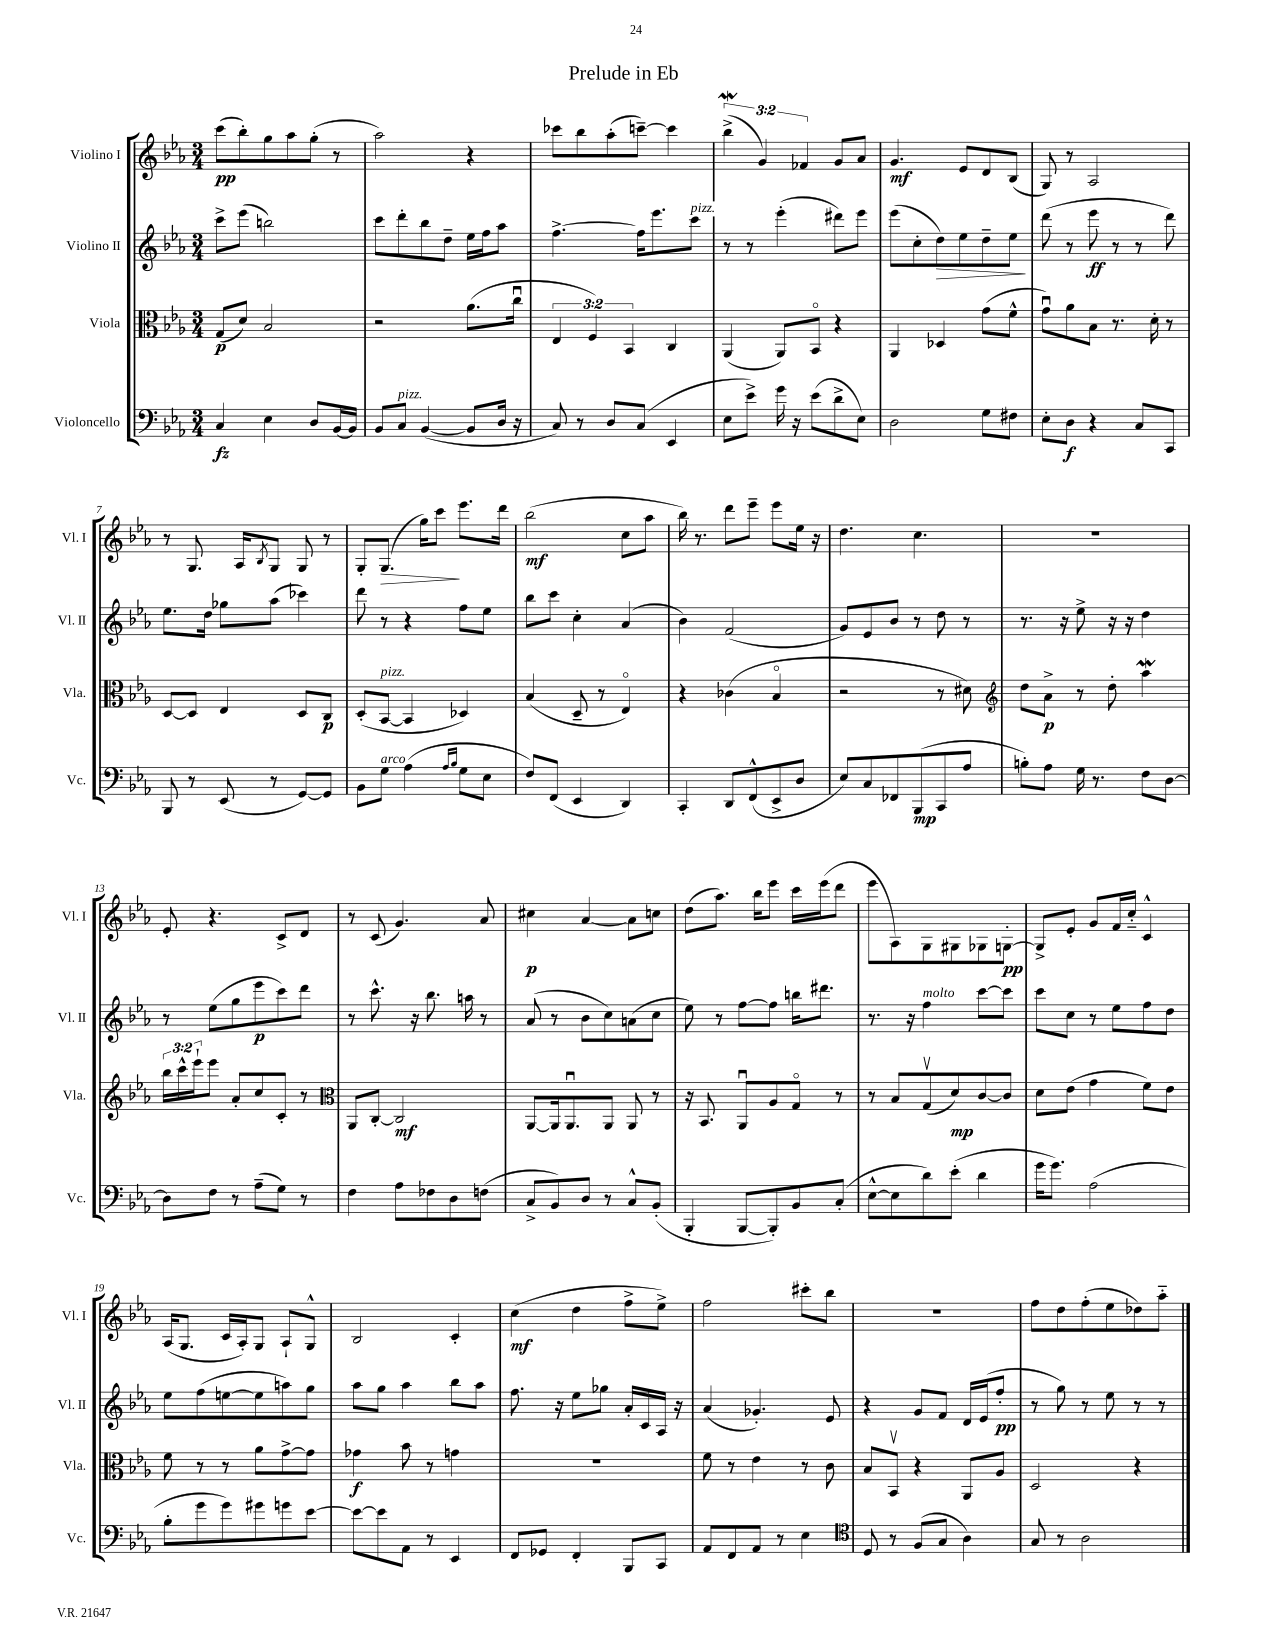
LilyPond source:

\header { title = "Prelude in Eb" }
<<
\new StaffGroup <<
\new Staff = "s0" \with { instrumentName = "Violino I" shortInstrumentName = "Vl. I" } {
    \clef treble \key ees \major \numericTimeSignature \time 3/4 \override Staff.TupletNumber.text = #tuplet-number::calc-fraction-text
    c'''8\pp( bes''8-.) g''8 aes''8 g''8-.( r8 |
    aes''2) r4 |
    ces'''8 bes''8 aes''8-.( c'''8~--) c'''4 |
    \tuplet 3/2 { bes''4->\mordent( g'4) fes'4 } g'8 aes'8 |
    g'4.\mf ees'8 d'8 bes8( |
    g8) r8 aes2 |
    r8 g8. aes16 \acciaccatura { bes8 } g8 g8 r8 |
    g8-. g8.\>( g''16) c'''8\! ees'''8. d'''16 |
    bes''2\mf( c''8 aes''8 |
    bes''16) r8. d'''8 ees'''8-- ees'''8 ees''16 r16 |
    d''4. c''4. |
    R2. |
    ees'8-. r4. c'8-> d'8 |
    r8 c'8( g'4.) aes'8 |
    cis''4\p aes'4~ aes'8 c''8 |
    d''8( aes''8.) bes''16 ees'''8 c'''16 ees'''16( d'''8 |
    ees'''8 aes8) g8 gis8 ges8 g8~-.\pp |
    g8-> ees'8-. g'8 f'16 c''16-_ c'4-^ |
    aes16( g8. c'16 aes16-.) g8 aes8-! g8-^ |
    bes2 c'4-. |
    c''4\mf( d''4 f''8-> ees''8->) |
    f''2 cis'''8-. bes''8 |
    R2. |
    f''8 d''8 f''8-.( ees''8 des''8) aes''8-_ \bar "|." |
}
\new Staff = "s1" \with { instrumentName = "Violino II" shortInstrumentName = "Vl. II" } {
    \clef treble \key ees \major \numericTimeSignature \time 3/4
    c'''8-> ees'''8( b''2) |
    c'''8 d'''8-. bes''8 d''8-- ees''16 f''16 aes''8 |
    f''4.~-> f''16 ees'''8. c'''8^\markup { \italic "pizz." } |
    r8 r8 ees'''4-.( dis'''8) ees'''8 |
    ees'''8( c''8-. d''8\>) ees''8 d''8-- ees''8\! |
    d'''8( r8 ees'''8\ff r8 r8 d'''8) |
    ees''8. d''16 ges''8 aes''8( ces'''4) |
    d'''8 r8 r4 f''8 ees''8 |
    bes''8 c'''8 c''4-. aes'4( |
    bes'4) f'2( |
    g'8) ees'8 bes'8 r8 d''8 r8 |
    r8. r16 ees''8-> r16 r16 d''4 |
    r8 ees''8( g''8 ees'''8\p c'''8) d'''8 |
    r8 c'''8.-^ r16 bes''8. a''16 r8 |
    aes'8( r8 bes'8 c''8) a'8( c''8 |
    ees''8) r8 f''8~ f''8 b''16 dis'''8. |
    r8. r16 f''4^\markup { \italic "molto" } c'''8~ c'''8 |
    c'''8 c''8 r8 ees''8 f''8 d''8 |
    ees''8 f''8( e''8~ e''8 a''8) g''8 |
    aes''8 g''8 aes''4 bes''8 aes''8 |
    f''8. r16 ees''8 ges''8 aes'16-. c'16 aes16 r16 |
    aes'4( ges'4.-.) ees'8 |
    r4 g'8 f'8 d'16 ees'16( f''8-.\pp |
    r8 g''8) r8 ees''8 r8 r8 \bar "|." |
}
\new Staff = "s2" \with { instrumentName = "Viola" shortInstrumentName = "Vla." } {
    \clef alto \key ees \major \numericTimeSignature \time 3/4 \override Staff.TupletNumber.text = #tuplet-number::calc-fraction-text
    g8\p( d'8) bes2 |
    r2 aes'8.( c''16\downbow |
    \tuplet 3/2 { ees4 f4) bes,4 } c4 |
    aes,4( aes,8) bes,8\flageolet r4 |
    aes,4 des4 g'8( f'8-^ |
    g'8\downbow) aes'8 bes8 r8. d'16-. r8 |
    d8~ d8 ees4 d8 c8\p |
    d8-.( bes,8~^\markup { \italic "pizz." } bes,4 des4) |
    bes4( d8-- r8 ees4\flageolet) |
    r4 ces'4( bes4\flageolet |
    r2 r8 dis'8) |
    \clef treble d''8 aes'8->\p r8 d''8-. aes''4\mordent |
    \tuplet 3/2 { bes''16 c'''16-^ ees'''16-! } ees'''8 aes'8-. c''8 c'8-. r8 |
    \clef alto aes,8 c8~-. c2\mf |
    aes,8~ aes,16 aes,8.\downbow aes,8 aes,8 r8 |
    r16 bes,8. aes,8\downbow aes8 g8\flageolet r8 |
    r8 bes8 g8\upbow( d'8\mp) c'8~ c'8 |
    d'8 ees'8( g'4 f'8) ees'8 |
    f'8 r8 r8 aes'8 g'8~-> g'8 |
    ges'4\f bes'8 r8 g'4 |
    R2. |
    f'8 r8 ees'4 r8 c'8 |
    bes8 bes,8\upbow r4 aes,8 aes8 |
    d2 r4 \bar "|." |
}
\new Staff = "s3" \with { instrumentName = "Violoncello" shortInstrumentName = "Vc." } {
    \clef bass \key ees \major \numericTimeSignature \time 3/4
    c4\fz ees4 d8 bes,16~ bes,16 |
    bes,8 c8^\markup { \italic "pizz." } bes,4~( bes,8 d16 r16 |
    c8) r8 d8 c8( ees,4 |
    ees8 ees'8->) g'16 r16 ees'8( d'8-> ees8) |
    d2 g8 fis8 |
    ees8-. d8\f r4 c8 c,8 |
    bes,,8 r8 ees,8( r8 g,8~) g,8 |
    bes,8 g8^\markup { \italic "arco" } aes4( \grace { aes16 bes16 } g8 ees8 |
    f8) f,8( ees,4 d,4) |
    c,4-. d,8 f,8-^( ees,8-> d8 |
    ees8) c8 fes,8 bes,,8\mp( c,8 aes8 |
    b8-.) aes8 g16 r8. f8 d8~ |
    d8 f8 r8 aes8--( g8) r8 |
    f4 aes8 fes8 d8 f8( |
    c8-> bes,8) d8 r8 c8-^ bes,8-.( |
    bes,,4-. bes,,8~ bes,,8-.) bes,8 c8-.( |
    ees8~-^ ees8 d'8) ees'8-.( d'4 |
    g'16 g'8.) aes2( |
    bes8-. g'8 g'8) gis'8 g'8 ees'8~ |
    ees'8~ ees'8 aes,8 r8 ees,4 |
    f,8 ges,8 f,4-. bes,,8 c,8 |
    aes,8 f,8 aes,8 r8 ees4 |
    \clef tenor d8 r8 f8( g8 aes4) |
    g8 r8 aes2 \bar "|." |
}
>>
>>
